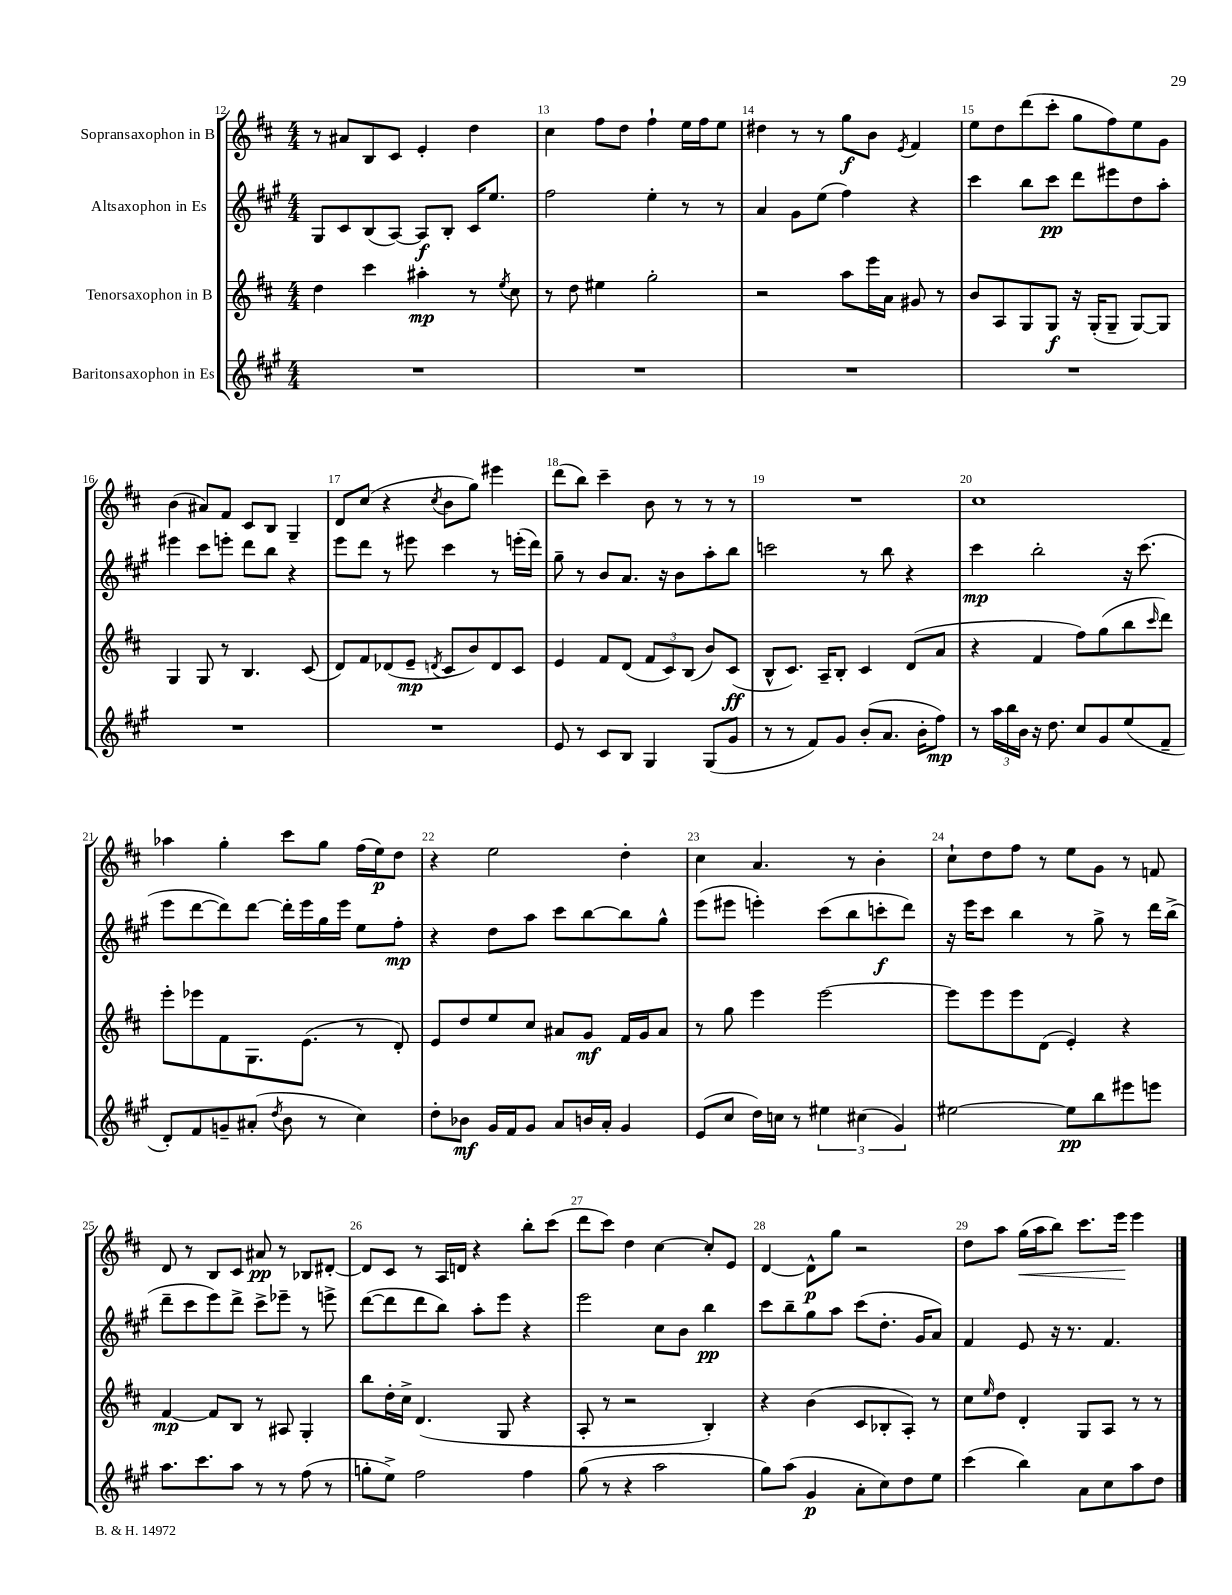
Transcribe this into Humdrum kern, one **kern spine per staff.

**kern	**kern	**kern	**kern
*staff4	*staff3	*staff2	*staff1
*clefG2	*clefG2	*clefG2	*clefG2
*k[f#c#g#]	*k[f#c#]	*k[f#c#g#]	*k[f#c#]
*M4/4	*M4/4	*M4/4	*M4/4
1r	4dd	8G#	8r
.	.	8c#	8a#
.	4ccc#	(8B	8B
.	.	[8A)	8c#
.	4aa#'	8A]	4e'
.	.	8B'	.
.	8r	16c#	4dd
.	.	8.ee	.
.	8qee	.	.
.	8cc#	.	.
=	=	=	=
1r	8r	2ff#	4cc#
.	8dd	.	.
.	4ee#	.	8ff#
.	.	.	8dd
.	2gg'	4ee'	4ff#`
.	.	8r	16ee
.	.	.	16ff#
.	.	8r	8ee
=	=	=	=
1r	2r	4a	4dd#
.	.	8g#	8r
.	.	(8ee	8r
.	8aa	4ff#)	8gg
.	16eee	.	8b
.	16a	.	.
.	.	.	8qe
.	8g#	4r	4f#
.	8r	.	.
=	=	=	=
1r	8b	4ccc#	8ee
.	8A	.	8dd
.	8G	8bb	(8ddd
.	8G	8ccc#	8ccc#'
.	16r	8ddd	8gg
.	(16G'	.	.
.	8G~	8eee#	8ff#)
.	[8G)	8dd	8ee
.	8G]	8aa'	8g
=	=	=	=
1r	4G	4eee#	(4b
.	8G	8ccc#	8a#)
.	8r	8eee'	8f#
.	4.B	8ddd	8c#
.	.	8bb	8B
.	.	4r	4G~
.	(8c#	.	.
=	=	=	=
1r	8d)	8eee	8d
.	8f#	8ddd	(8cc#
.	(8d-	8r	4r
.	8e~	8eee#	.
.	8qd	.	8qcc#
.	8c#	4ccc#	8b
.	8b)	.	8gg)
.	8d	8r	4eee#
.	8c#	(16eee'	.
.	.	16ddd)	.
=	=	=	=
8e	4e	8gg#~	(8ddd
8r	.	8r	8bb)
8c#	8f#	8b	4ccc#~
8B	(8d	8.a	.
4G#	12f#	.	8b
.	.	16r	.
.	12c#)	.	.
.	.	8b	8r
.	(12B	.	.
(8G#	8b)	8aa'	8r
8g#	(8c#	8bb	8r
=	=	=	=
8r	8B^^	2ccc	1r
8r	8.c#)	.	.
8f#)	.	.	.
.	16A~	.	.
8g#	8B'	.	.
(8b'	4c#	8r	.
8.a	.	8bb	.
.	(8d	4r	.
16b'	.	.	.
8ff#)	8a	.	.
=	=	=	=
8r	4r	4ccc#	1cc#
24aa	.	.	.
24bb	.	.	.
24b	.	.	.
16r	4f#	2bb'	.
8.dd	.	.	.
8cc#	8ff#)	.	.
8g#	(8gg	.	.
(8ee	8bb	16r	.
.	.	(8.ccc#	.
.	16qqccc#	.	.
8f#~	8ddd)	.	.
=	=	=	=
8d')	8eee'	8eee	4aa-
8f#	8eee-	[8ddd	.
8g~	8f#	8ddd])	4gg'
(8a#'	8.G	[8ddd	.
8qdd	.	.	.
8b	.	16ddd']	8ccc#
.	(8.e	16eee	.
8r	.	16gg#	8gg
.	.	16eee	.
4cc#)	8r	8ee	(16ff#
.	.	.	16ee)
.	8d')	8ff#'	8dd
=	=	=	=
8dd'	8e	4r	4r
8b-	8dd	.	.
16g#	8ee	8dd	2ee
16f#	.	.	.
8g#	8cc#	8aa	.
8a	8a#	8ccc#	.
16b	8g	[8bb	.
16a'	.	.	.
4g#	16f#	8bb]	4dd'
.	16g	.	.
.	8a#	8gg#^^	.
=	=	=	=
(8e	8r	(8eee	4cc#
8cc#	8gg	8eee#	.
16dd)	4eee	4eee')	4.a
16cc	.	.	.
8r	.	.	.
6ee#	[2eee	(8ccc#	.
.	.	8bb	8r
(6cc#	.	.	.
.	.	8ccc'	4b'
6g#)	.	.	.
.	.	8ddd)	.
=	=	=	=
[2ee#	8eee]	16r	8cc#`
.	.	16eee	.
.	8eee	8ccc#	8dd
.	8eee	4bb	8ff#
.	(8d	.	8r
8ee#]	4e')	8r	8ee
8bb	.	8gg#^	8g
8eee#	4r	8r	8r
8eee	.	16ddd	8f
.	.	(16bb^	.
=	=	=	=
8.aa	[4f#	8ddd~	8d
.	.	8ccc#	8r
8.ccc#	.	.	.
.	8f#]	8eee)	8B
8aa	8B	8ddd^	8c#
8r	8r	8ccc#^	8a#
8r	8A#	8eee-~	8r
(8ff#	4G'	8r	8B-
8r	.	8eee^	[8d#'
=	=	=	=
8gg'	8bb	([8ddd	8d#]
8ee^)	16dd'	8ddd]	8c#
.	16cc#^	.	.
2ff#	(4.d	8ddd	8r
.	.	8bb)	16A
.	.	.	16d
.	.	8aa'	4r
.	8G	8eee	.
4ff#	4r	4r	8bb'
.	.	.	(8ccc#
=	=	=	=
(8gg#	8A'	2eee	8ddd
8r	8r	.	8ccc#)
4r	2r	.	4dd
2aa	.	8cc#	[4cc#
.	.	8b	.
.	4B')	4bb	8cc#']
.	.	.	8e
=	=	=	=
8gg#)	4r	8ccc#	[4d
(8aa	.	8bb~	.
4g#	(4b	8gg#	8d^^]
.	.	8aa	8gg
8a'	8c#	(8ccc#	2r
8cc#)	8B-'	8.dd'	.
8dd	8A')	.	.
.	.	16g#	.
8ee	8r	8a)	.
=	=	=	=
(4ccc#	8cc#	4f#	8dd
.	16qqee	.	.
.	8dd	.	8aa
4bb)	4d'	8e	(16gg
.	.	.	16aa
.	.	16r	8bb)
.	.	8.r	.
8a	8G	.	8.ccc#
8cc#	8A	4.f#	.
.	.	.	16eee
8aa	8r	.	4eee
8dd	8r	.	.
==	==	==	==
*-	*-	*-	*-
